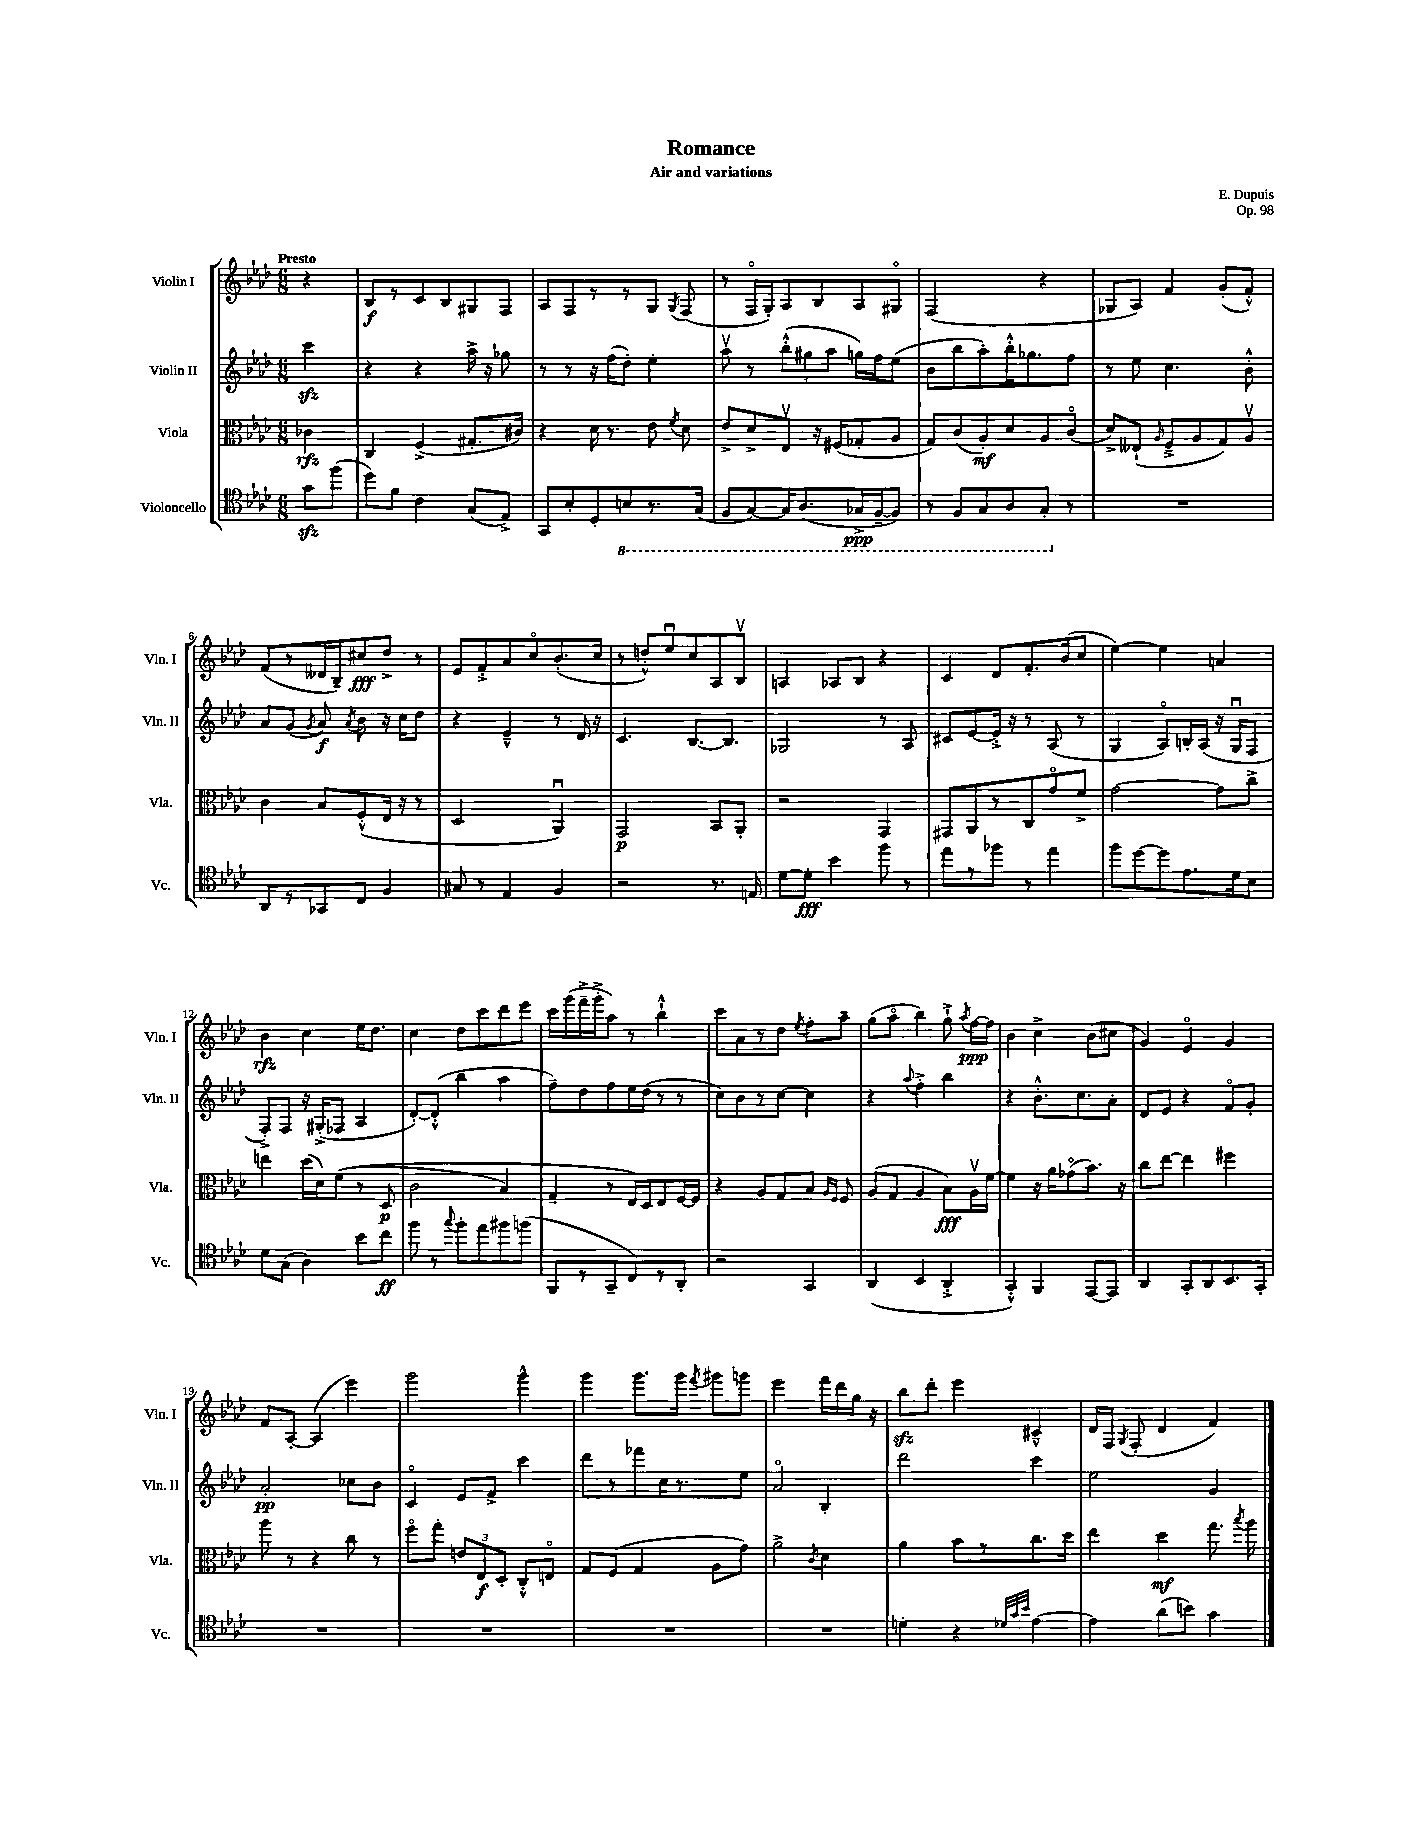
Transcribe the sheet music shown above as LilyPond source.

\header { title = "Romance" composer = "E. Dupuis" subtitle = "Air and variations" opus = "Op. 98" }
<<
\new StaffGroup <<
\new Staff = "s0" \with { instrumentName = "Violin I" shortInstrumentName = "Vln. I" } {
    \clef treble \key aes \major \numericTimeSignature \time 6/8 \partial 4 \tempo "Presto"
    \autoBeamOff r4 |
    bes8[\f r8 c'8 bes8 gis8 f8] |
    aes8[ f8 r8 r8 g8] \acciaccatura { g8 } f8( |
    r8 f16[\flageolet g16-.) aes8 bes8 aes8 gis8]\flageolet |
    f2( r4 |
    ges8[ aes8]) f'4 g'8[-.( f'8]-.-^) |
    f'8[( r8 deses'16 bes16--) cis''8\fff des''8]-> r8 |
    ees'8[ f'8-.-> aes'8 c''8\flageolet bes'8.-.( c''16] |
    r8 d''8[-.-^) ees''8\downbow c''8 aes8 bes8]\upbow |
    a4 aes8[ bes8] r4 |
    c'4 des'8[ f'8.-. bes'16( c''8] |
    ees''4~) ees''4 a'4 |
    bes'4\rfz c''4 ees''16[ des''8.] |
    c''4 des''8[ c'''8 des'''8 ees'''8] |
    c'''16[ g'''16( f'''16---> g'''16-.-> aes''8]) r8 bes''4-!-^ |
    c'''8[ aes'8 r8 des''8] \acciaccatura { ees''8 } f''8[-. aes''8]-- |
    g''8[( aes''8]\flageolet bes''4) g''8-!-> \acciaccatura { aes''8 } f''16[~\ppp f''16] |
    bes'4 c''4-> bes'8[( cis''8] |
    g'4) ees'4\flageolet g'4 |
    f'8[ aes8]~-. aes4( ees'''4) |
    g'''2 g'''4-^ |
    g'''4 g'''8.[ g'''16] \acciaccatura { f'''8 } gis'''8[ g'''8] |
    ees'''2 f'''16[ des'''16 g''16] r16 |
    bes''8[\sfz des'''8]-. ees'''4 cis'4---^ |
    des'16[ f16] \acciaccatura { g8 } f8-.( des'4 f'4) \bar "|." |
}
\new Staff = "s1" \with { instrumentName = "Violin II" shortInstrumentName = "Vln. II" } {
    \clef treble \key aes \major \numericTimeSignature \time 6/8 \partial 4
    \autoBeamOff c'''4\sfz |
    r4 r4 aes''16-> r16 ges''8 |
    r8 r8 r16 f''16[( des''8]-.) ees''4-. |
    aes''8\upbow r8 \tuplet 3/2 { bes''8[-.-^( gis''8 aes''8] } g''16[) f''16 ees''8]( |
    bes'8[ bes''8 aes''8-.) bes''16-.-^ ges''8. f''8] |
    r8 ees''8 c''4. bes'8-.-^ |
    aes'8[ g'8]( \acciaccatura { g'8 } aes'8\f) \acciaccatura { aes'8 } bes'8 r16 c''16[ des''8] |
    r4 ees'4---^ r8 des'16 r16 |
    c'4. bes8.[~ bes8.] |
    ges2 r8 aes8 |
    cis'8[ ees'8~ ees'16]-.-> r16 r8 aes8( r8 |
    g4 aes8[\flageolet) b16-. aes16]( r16 g16[\downbow f8] |
    f8[-.->) f8] r16 gis16[-.->( fes8] aes4 |
    des'8[~-.) des'8]-.-^( bes''4 aes''4 |
    f''8[--) des''8 f''8 ees''16 des''16]( r8 r8 |
    c''8[) bes'8 r8 c''8]~ c''4 |
    r4 \appoggiatura { aes''8 } f''4-.-> bes''4 |
    r4 bes'8.[-.-^ c''8. aes'8]-. |
    des'8[ ees'8] r4 f'8[\flageolet g'8]-. |
    aes'2-.\pp ces''8[ bes'8] |
    c'4\flageolet ees'8[ f'8]-> c'''4 |
    des'''8[ r8 fes'''8 c''16 r8. ees''8] |
    aes'2\flageolet bes4-. |
    des'''2 c'''4 |
    ees''2 g'4 \bar "|." |
}
\new Staff = "s2" \with { instrumentName = "Viola" shortInstrumentName = "Vla." } {
    \clef alto \key aes \major \numericTimeSignature \time 6/8 \partial 4
    \autoBeamOff ces'4\rfz |
    c4 f4->( gis8.[-. cis'16]) |
    r4 des'16 r8. ees'8 \acciaccatura { f'8 } des'8 |
    ees'8[-> des'8-> ees8]\upbow r16 fis16[( ges8-. aes8] |
    g8[) c'8( aes8-.\mf) des'8 aes8 c'8]\flageolet( |
    des'8[->) eeses8]-!( \grace { aes16 } f8[---> aes8 g8) aes8]\upbow |
    c'4 bes8[ f8-.-^( ees16] r16 r8 |
    des2 aes,4\downbow) |
    g,2\p bes,8[ aes,8]-. |
    r2 g,4 |
    gis,8[ aes,8 r8 c8 g'8\flageolet f'8]-> |
    g'2~ g'8[ c''8]-> |
    e''4 des''16[( des'16) f'8](\( r8 des8\p |
    c'2 bes4) |
    g4-- r8 ees16[\) des16 ees8 f16~ f16] |
    r4 aes8[ g8 bes8] \grace { aes16[ f16] } f8 |
    aes8[( g8] aes4 bes8[\fff) aes16\upbow f'16]~ |
    f'4 r16 aes'16[ ges'8\flageolet( bes'8.]) r16 |
    c''8[ ees''8]~ ees''4 fis''4 |
    aes''8 r8 r4 c''8 r8 |
    f''8[\flageolet g''8]-. \tuplet 3/2 { e'8[ ees8\f des8]-. } c8[-.-^ e8]\flageolet |
    g8[ f8]( g4 aes8[ g'8]) |
    aes'2-> \acciaccatura { c'8 } des'4 |
    aes'4 bes'8[ r8 c''8. des''16] |
    ees''4 des''4\mf g''8. \acciaccatura { bes''8 } aes''16 \bar "|." |
}
\new Staff = "s3" \with { instrumentName = "Violoncello" shortInstrumentName = "Vc." } {
    \clef tenor \key aes \major \numericTimeSignature \time 6/8 \partial 4
    \autoBeamOff g'8[\sfz f''8]( |
    des''8[) f'8] c'4 g8[( ees8]->) |
    g,8[ bes8-. des8-. \ottava #-1 b,8 r8. g,16]( |
    f,8[ g,8~) g,16 aes,8.( ges,16->\ppp f,16~-- f,8]) |
    r8 f,8[ g,8 aes,8 g,8]-. \ottava #0 r8 |
    R2. |
    aes,8[ r8 ges,8 c8] f4 |
    gis8 r8 ees4 f4 |
    r2 r8. e16 |
    des'8[~ des'8]-.\fff bes'4 f''8 r8 |
    ees''8[ r8 fes''8] r8 ees''4 |
    f''8[ des''8~ des''8 ees'8. des'16 bes8] |
    des'8[ g8]( aes4) bes'8[ c''8]\ff |
    f''8 r8 \appoggiatura { g''8 } f''8[-. ees''8 fis''8 f''8]( |
    f,8[ r8 g,8-- c8) r8 aes,8]-. |
    r2 g,4 |
    aes,4( bes,4 aes,4-.-> |
    g,4-.-^) f,4 ees,8[~ ees,8] |
    aes,4 g,8[-. aes,8 bes,8. g,16]-. |
    R2. |
    R2. |
    R2. |
    R2. |
    d'4-. r4 \grace { des'32[ g'32 bes'32] } ees'4~ |
    ees'4 aes'8[( b'8]) g'4 \bar "|." |
}
>>
>>
